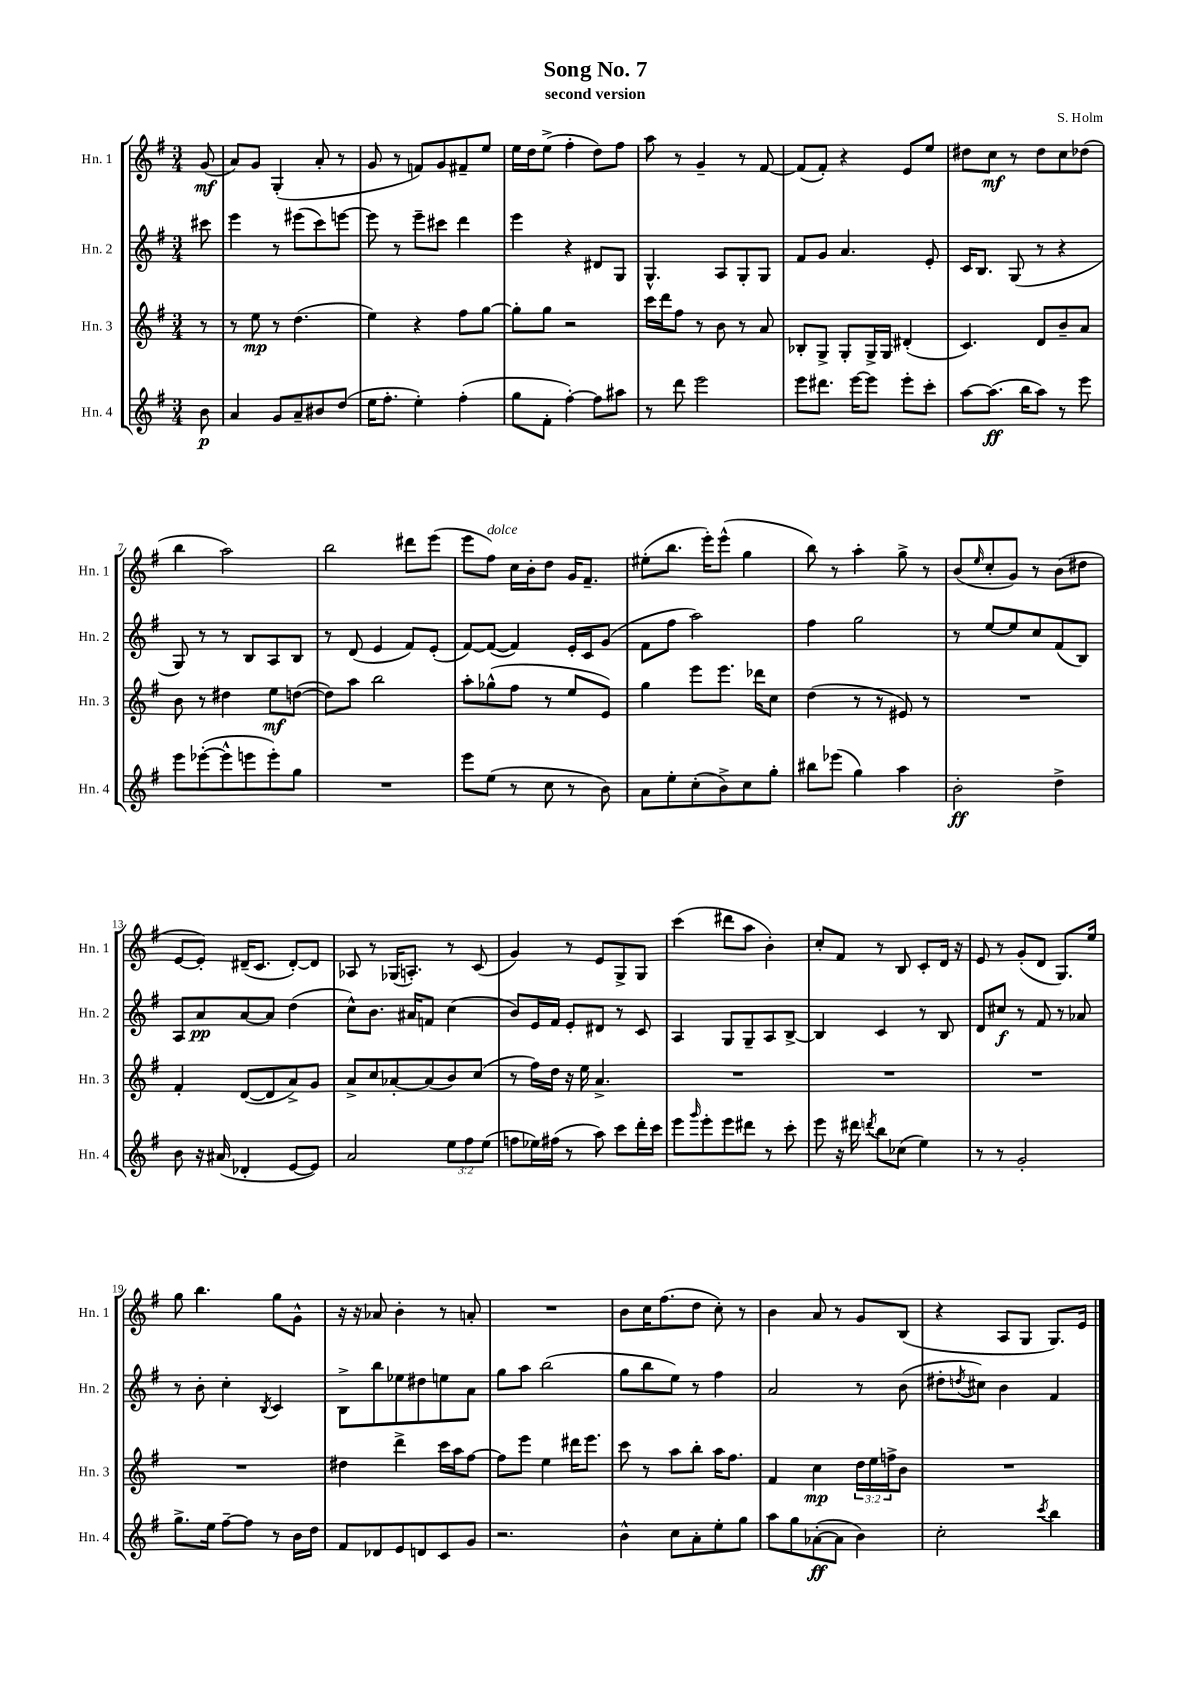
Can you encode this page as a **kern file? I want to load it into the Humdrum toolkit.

**kern	**kern	**kern	**kern
*staff4	*staff3	*staff2	*staff1
*clefG2	*clefG2	*clefG2	*clefG2
*k[f#]	*k[f#]	*k[f#]	*k[f#]
*M3/4	*M3/4	*M3/4	*M3/4
8b	8r	8ccc#	(8g
=	=	=	=
4a	8r	4eee	8a)
.	8ee	.	8g
8g	8r	8r	(4G'
8a~	(4.dd	(8eee#	.
8b#	.	8ccc)	8a'
(8dd	.	[8eee	8r
=	=	=	=
16ee	4ee)	8eee]	8g
8.ff#'	.	.	.
.	.	8r	8r
4ee')	4r	8eee~	8f)
.	.	8ccc#	8g
(4ff#'	8ff#	4ddd	8f#~
.	[8gg	.	8ee
=	=	=	=
8gg	8gg']	4eee	16ee
.	.	.	16dd
8f#'	8gg	.	(8ee^
[4ff#')	2r	4r	4ff#'
8ff#]	.	8d#	8dd)
8aa#	.	8G	8ff#
=	=	=	=
8r	16ccc	4.G^^	8aa
.	16ddd	.	.
8ddd	8ff#	.	8r
2eee	8r	.	4g~
.	8b	8A	.
.	8r	8G'	8r
.	8a	8G	[8f#
=	=	=	=
8eee	8B-'	8f#	(8f#]
8.ddd#	8G^	8g	8f#')
.	8G'	4.a	4r
[16eee	.	.	.
8eee]	16G^	.	.
.	16G	.	.
8eee'	(4d#'	.	8e
8ccc'	.	8e'	8ee
=	=	=	=
[8aa	4.c)	16c	8dd#
.	.	8.B	.
(8.aa]	.	.	8cc
.	.	(8G	8r
16bb	.	.	.
8aa)	8d	8r	8dd#
8r	8b~	4r	8cc
8eee	8a	.	(8dd-
=	=	=	=
8eee	8b	8G)	4bb
([8eee-'	8r	8r	.
8eee-^^]	4dd#	8r	2aa)
8eee	.	8B	.
8eee')	8ee	8A	.
8gg	([8dd	8B	.
=	=	=	=
2.r	8dd])	8r	2bb
.	8aa	(8d	.
.	2bb	4e	.
.	.	8f#)	8ddd#
.	.	(8e'	(8eee
=	=	=	=
8eee	8aa'	[8f#)	8eee
(8ee	(8gg-^^	(8f#_	8ff#)
8r	8ff#	4f#])	16cc
.	.	.	16b'
8cc	8r	.	8dd
8r	8ee	16e'	16g
.	.	16c	8.f#~
8b)	8e)	(8g	.
=	=	=	=
8a	4gg	8f#	(8ee#'
8ee'	.	8ff#	8.bb
(8cc'	8eee	2aa)	.
.	.	.	16eee')
8b^)	8.eee	.	(8eee^^
8cc	.	.	4gg
.	16ddd-	.	.
8gg'	8cc	.	.
=	=	=	=
8bb#	(4dd	4ff#	8bb)
(8eee-	.	.	8r
4gg)	8r	2gg	4aa'
.	8r	.	.
4aa	8e#)	.	8gg^
.	8r	.	8r
=	=	=	=
2b'	2.r	8r	(8b
.	.	.	16qqee
.	.	[8ee	8cc'
.	.	8ee]	8g)
.	.	8cc	8r
4dd^	.	(8f#	(8b
.	.	8B)	8dd#
=	=	=	=
8b	4f#'	8A	[8e
16r	.	8a	8e'])
(16a#	.	.	.
4d-'	([8d	[8a	(16d#~
.	.	.	8.c
.	8d]	8a]	.
[8e	8a^)	(4dd	[8d#')
8e])	8g	.	8d#]
=	=	=	=
2a	8a^	8cc^^)	8A-
.	8cc	8.b	8r
.	[8a-'	.	(16G-
.	.	16a#	8.A')
.	(8a-]	8f	.
12ee	8b)	(4cc	8r
12ff#	.	.	.
.	(8cc	.	(8c
(12ee	.	.	.
=	=	=	=
8ff	8r	8b)	4g)
16ee-)	16ff#)	16e	.
(16ff#	16dd	16f#	.
8r	16r	8e'	8r
.	16ee	.	.
8aa)	4.a^	8d#	8e
8ccc	.	8r	8G^
16ddd'	.	8c	8G
16ccc	.	.	.
=	=	=	=
8eee	2.r	4A	(4ccc
16qqggg	.	.	.
8eee'	.	.	.
8eee	.	8G	8ddd#
8ddd#	.	8G~	8aa
8r	.	8A	4b')
8ccc'	.	[8B^	.
=	=	=	=
8eee	2.r	4B]	8cc'
16r	.	.	8f#
16ddd#	.	.	.
8qddd	.	.	.
8bb	.	4c	8r
(8cc-	.	.	8B
4ee)	.	8r	8c'
.	.	8B	16d
.	.	.	16r
=	=	=	=
8r	2.r	8d	8e
8r	.	8cc#	8r
2g'	.	8r	(8g'
.	.	8f#	8d
.	.	8r	8.G)
.	.	8a-	.
.	.	.	16ee
=	=	=	=
8.gg^	2.r	8r	8gg
.	.	8b'	4.bb
16ee	.	.	.
[8ff#~	.	4cc'	.
8ff#]	.	.	.
.	.	8qB	.
8r	.	4c	8gg
16b	.	.	8g^^
16dd	.	.	.
=	=	=	=
8f#	4dd#	8B^	16r
.	.	.	16r
8d-	.	8bb	8a-
8e	4ddd^	8ee-	4b'
8d	.	8dd#	.
8c	16ccc	8ee	8r
.	16aa	.	.
8g	[8ff#	8a	8a'
=	=	=	=
2.r	8ff#]	8gg	2.r
.	8eee	8aa	.
.	4ee	(2bb	.
.	16ddd#	.	.
.	8.eee	.	.
=	=	=	=
4b^^	8ccc	8gg	8b
.	8r	8bb	16cc
.	.	.	(8.ff#
8cc	8aa	8ee)	.
8a'	8bb'	8r	8dd
8ee'	16aa	4ff#	8cc')
.	8.ff#	.	.
8gg	.	.	8r
=	=	=	=
8aa	4f#	2a	4b
8gg	.	.	.
([8a-'	4cc	.	8a
8a-]	.	.	8r
4b)	24dd	8r	8g
.	24ee	.	.
.	24ff^	.	.
.	8b	(8b	(8B
=	=	=	=
2cc'	2.r	8dd#'	4r
.	.	8qdd	.
.	.	8cc#)	.
.	.	4b	8A
.	.	.	8G
8qccc	.	.	.
4bb	.	4f#	8.G)
.	.	.	16e
==	==	==	==
*-	*-	*-	*-
